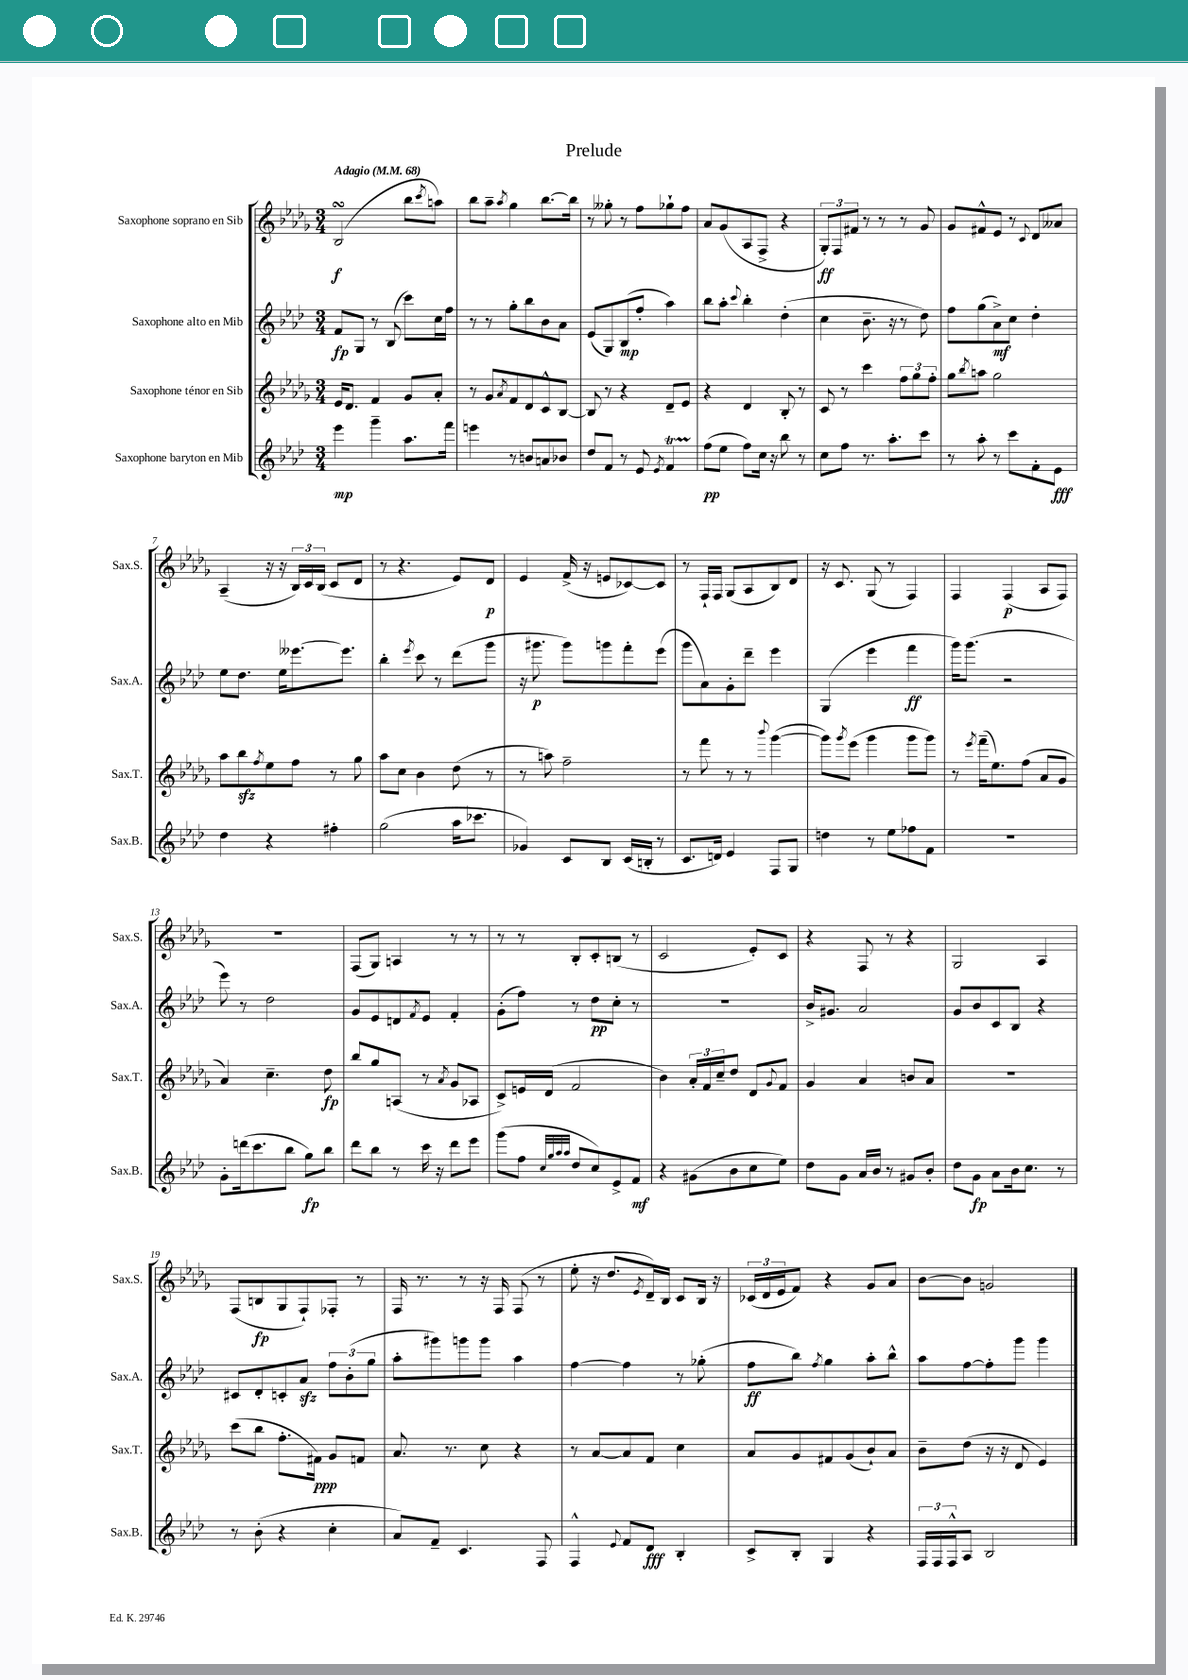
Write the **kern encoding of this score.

**kern	**kern	**kern	**kern
*staff4	*staff3	*staff2	*staff1
*clefG2	*clefG2	*clefG2	*clefG2
*k[b-e-a-d-]	*k[b-e-a-d-g-]	*k[b-e-a-d-]	*k[b-e-a-d-g-]
*M3/4	*M3/4	*M3/4	*M3/4
*MM68	*MM68	*MM68	*MM68
4eee-\	16e-/LK	8f/L	(2B-/
.	8.d-/J	.	.
.	.	8G/J	.
4ggg~\	4f/	8r	.
.	.	(8B-/	.
8.aa-\L	8g-/L	8ccc\L)	8bb-\L
.	.	.	8qccc/
.	8a-'/J	16cc\L	8aa\J)
16fff\Jk	.	16ff\JJ	.
=	=	=	=
4eee\	8r	8r	8bb-\L
.	8g-/L	8r	8aa-~\J
.	8qa-/	.	8qaa-/
8r	8f/	8gg'\L	4gg-\
8b/L	8d-/	8bb-\	.
8a/	8c^^/	8b-\	[8.bb-\L
8b-/J	[8B-/J	8a-\J	.
.	.	.	16bb-\]Jk
=	=	=	=
8dd-/L	8B-/]	(8e-/L	8r
8f/J	8r	8G/)	8gg--'\
8r	4r	(8B-/	8r
8e-/	.	8ff'/J	8ff\L
8qe-/	.	.	.
4f/	8d-~/L	4aa-\)	8gg-`\
.	8e-/J	.	8ff\J
=	=	=	=
(8ff\L	4r	8bb-\L	8a-/L
8ee-\J	.	8aa-'\J	(8g-/
.	.	8qqccc/	.
8ff\L)	4d-/	4bb-'\	8A-/
16cc\Jk	.	.	8F^/J
16r	.	.	.
8bb-\	8B-'/	(4dd-'\	4r
8r	8r	.	.
=	=	=	=
8cc\L	8c/	4cc\	12G-'/L)
.	.	.	12F/
8ff\J	8r	.	.
.	.	.	12f#/J
8.r	4ccc\	8.b-~\	8r
.	.	.	8r
8.aa-'\L	.	16r	.
.	12ff\L	8r	8r
.	12gg-\	.	.
8ccc\J	.	8dd-\)	8g-/
.	12ff'\J	.	.
=	=	=	=
8r	8gg-\L	8ff\L	8g-/L
.	8qbb-/	.	.
8aa-'\	8aa\J	(8gg\	8f#^^/
8r	2gg-\	8a-^\)	8e-/J
8ccc\L	.	8cc\J	8r
.	.	.	8qqc/
8f'\	.	4dd-'\	8d-/L
8e-\J	.	.	8a--/J
=	=	=	=
4dd-\	8aa-\L	8ee-\L	(4A-~/
.	8bb-\	8.dd-\J	.
.	8qff/	.	.
4r	8ee-\	.	16r
.	.	16ee-\LK	16r
.	8ff\J	[8.eee--\	24B-/LL)
.	.	.	24c/
.	.	.	(24B-/JJ
4ff#'\	8r	.	8c/L
.	.	8.eee--\]J	.
.	8gg-\	.	8d-/J
=	=	=	=
(2gg\	8aa-\L	4bb-'\	8r
.	8cc\J	.	4.r
.	.	8qeee-/	.
.	4b-\	8ccc\	.
.	.	8r	.
16aa-\LK	(8dd-\	(8ddd-\L	8e-/L)
8.ccc-\J	.	.	.
.	8r	8ggg\J	8d-/J
=	=	=	=
4g-/)	8r	16r	4e-/
.	.	8.ggg#\	.
.	8aa\)	.	.
8c/L	2ff~\	8ggg#\L)	(16f^/
.	.	.	16r
8B-/J	.	8ggg\	8e/L
(16c/LL	.	8fff'\	[8c-/)
16B'/JJ	.	.	.
8r	.	(8eee-\J	8c-/]J
=	=	=	=
8.c/L	8r	8ggg\L	8r
.	8fff\	8a-\)	16F`/LL
16d/Jk)	.	.	16F/JJ
4e-/	8r	8g'\	(8G-/L
.	8r	8ddd-~\J	8A-/
.	8qqbbb-/	.	.
8F/L	([4ggg-\	4eee-\	8B-/)
8G/J	.	.	8d-/J
=	=	=	=
4dd\	8ggg-\]L)	(4G/	16r
.	.	.	8.c/
.	8qggg-/	.	.
.	(8eee-\J	.	.
8r	4ggg-\	4eee-\	(8G-/
8ee-\L	.	.	8r
8ff-\	8ggg-\L	4fff\	4F/)
8f\J	8ggg-\J)	.	.
=	=	=	=
2.r	8r	16ggg\LK)	4F/
.	.	(8.ggg\J	.
.	8qeee-/	.	.
.	(16fff~\LK	.	.
.	8.ee-\)	.	.
.	.	2r	(4F/
.	(8ff\J	.	.
.	8a-/L	.	8A-/L
.	8g-/J	.	8F/J)
=	=	=	=
8g'\L	4a-/)	8eee-\)	2.r
(16ddd\k	.	8r	.
8.ccc\	.	.	.
.	4.cc~\	2dd-\	.
8bb-\J	.	.	.
8gg\L)	.	.	.
8bb-\J	8dd-\	.	.
=	=	=	=
8ddd-\L	8bb-/L	8g/L	(8F/L
8bb-\J	8gg-/	8e-/	8G-/J)
8r	(8A/J	8d/	4A/
.	.	8qf/	.
16ccc\	8r	8e-/J	.
16r	.	.	.
.	8qa-/	.	.
8ddd-\L	8g-/L	4f'/	8r
8eee-\J	8A-/J	.	8r
=	=	=	=
(8ggg\L	8c^/L)	(8g'\L	8r
8ff\J	16e/L	8ff\J)	8r
.	(16d-/JJ	.	.
32qqcc/LLL	.	.	.
32qqgg/	.	.	.
32qqaa-/	.	.	.
32qqaa-/JJJ	.	.	.
8dd-/L	2f/	8r	8B-'/L
8cc/)	.	8dd-\L	8c'/
8e-^/	.	8cc'\J	(8B/J
8f/J	.	8r	8r
=	=	=	=
4r	4b-\)	2.r	2c/
(8g#\L	24a-'/LL	.	.
.	24f/	.	.
.	24cc~/J	.	.
8b-\	8dd-/J	.	.
8cc\	8d-/L	.	8e-'/L)
.	8qqg-/	.	.
8ee-\J)	8f/J	.	8c/J
=	=	=	=
8dd-\L	4g-/	16b-^/LK	4r
.	.	8.g#/J	.
8g\J	.	.	.
16a-/LL	4a-/	2a-/	8F/
16b-/JJ	.	.	.
8r	.	.	8r
8g#/L	8b/L	.	4r
8b-'/J	8a-/J	.	.
=	=	=	=
8dd-\L	2.r	8g/L	2G-/
8g\J	.	8b-/	.
8a-\L	.	8c/	.
16b-\k	.	8B-/J	.
8.cc\J	.	.	.
.	.	4r	4A-/
8r	.	.	.
=	=	=	=
8r	(8ccc\L	8c#/L	(8F/L
(8b-'\	8bb-\J	8d-'/	8B/
4r	8.ff'\L	8c'/	8G-/
.	.	8a-/J	8F`/)
.	16f#\Jk)	.	.
4cc'\	8g-/L	12ff\L	8F-'/J
.	.	(12b-'\	.
.	8f/J	.	8r
.	.	12gg\J	.
=	=	=	=
8a-/L)	8.a-/	8aa-'\L	16F/
.	.	.	8.r
8f~/J	.	8ggg#\)	.
.	8.r	.	.
4.c/	.	8ggg\	8r
.	8cc\	8ggg\J	16r
.	.	.	16F/
.	4r	4aa-\	(8F/
8F/	.	.	8r
=	=	=	=
4F^^/	8r	[4ff\	8ee-'\
.	[8a-/L	.	16r
.	.	.	8.dd-/L
8qqe-/	.	.	.
8f/L	8a-/]	4ff\]	.
.	.	.	8qe-/
8d-/J	8f/J	.	16d-~/L)
.	.	.	16B-/JJ
4B-'/	4cc\	8r	8c/L
.	.	(8gg-'\	16B-/Jk
.	.	.	16r
=	=	=	=
8c^/L	8a-/L	8ff\L	(24c-/LL
.	.	.	24d-/
.	.	.	24e-/J
8B-'/J	8g-/	8bb-\J)	8f/J)
.	.	8qff/	.
4G/	8f#/	4gg\	4r
.	(8g-/	.	.
4r	8b-`/)	8aa-'\L	8g-/L
.	8a-/J	8bb-^^\J	8a-/J
=	=	=	=
24F/LL	8b-~\L	8aa-\L	[8b-\L
24F/	.	.	.
24F^^/J	.	.	.
8A-/J	(8dd-\J	[8ff\	8b-\]J
2B-/	16r	8ff'\]	2g/
.	16r	.	.
.	8d-/	8ggg\J	.
.	4e-/)	4ggg\	.
==	==	==	==
*-	*-	*-	*-
